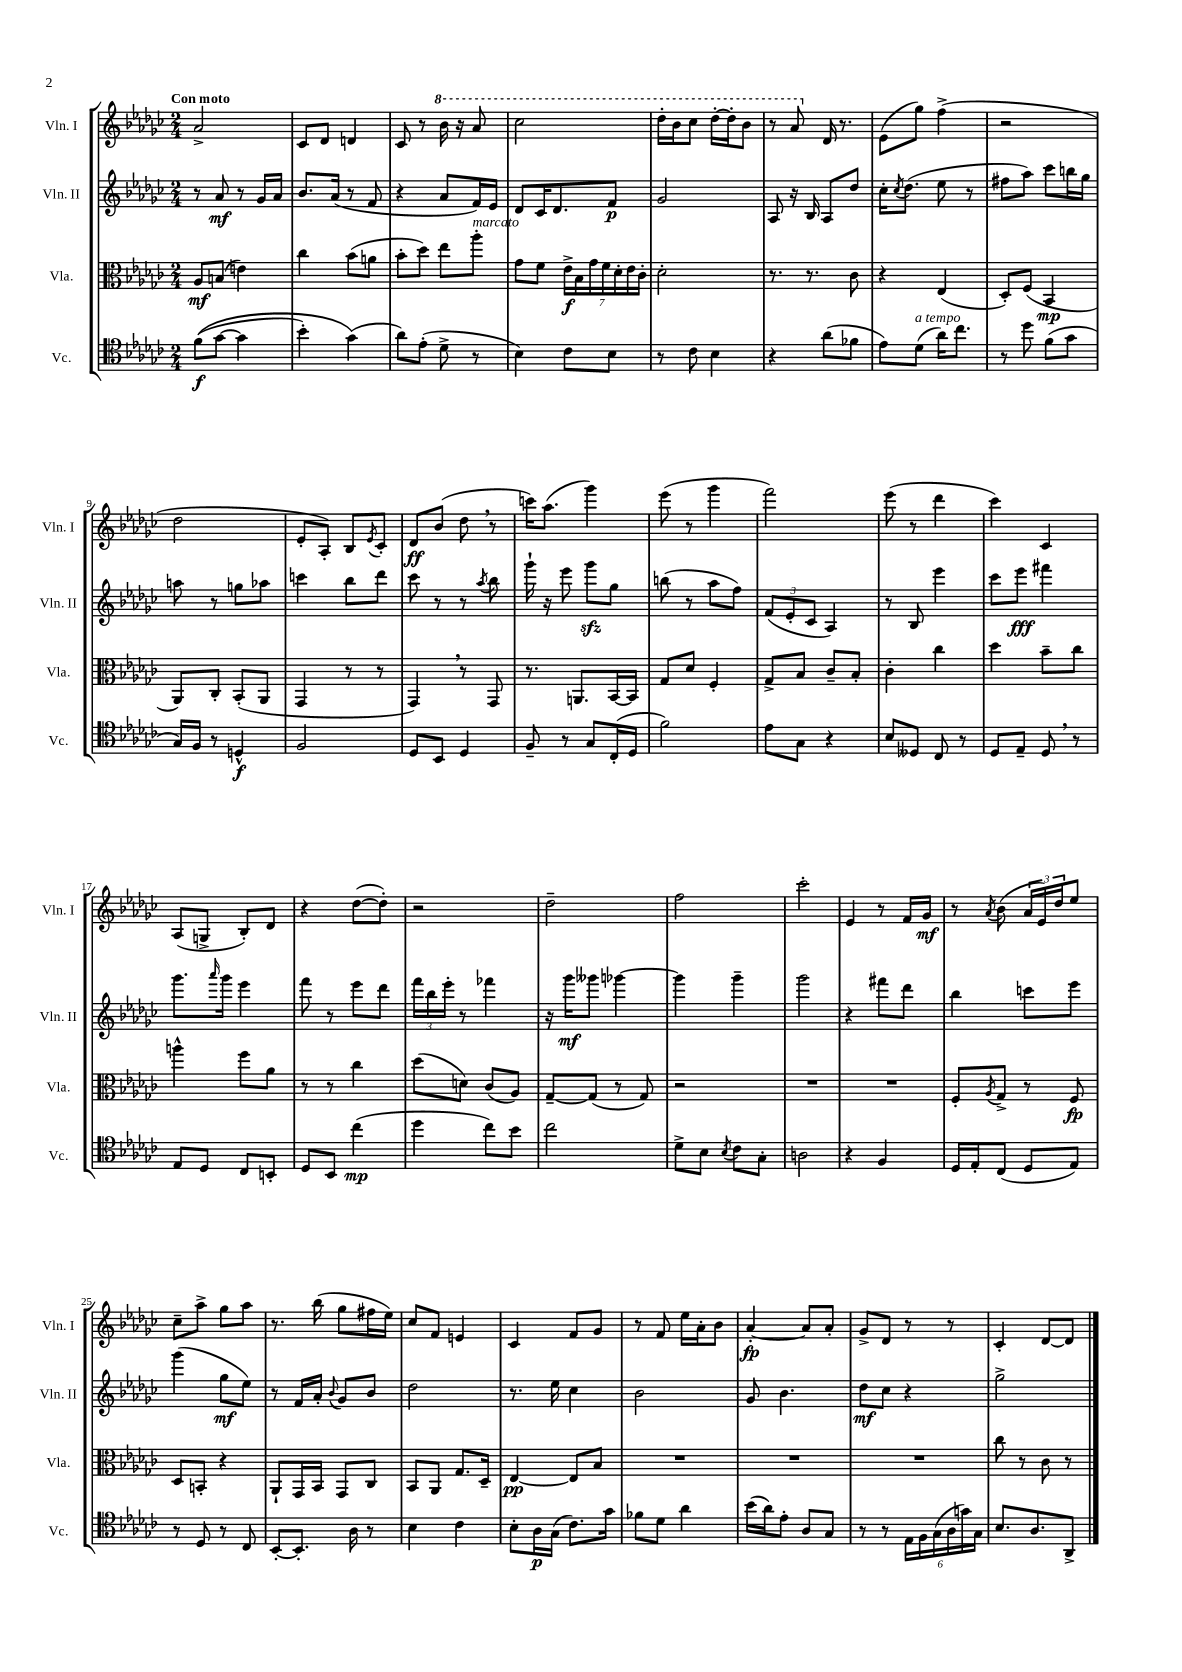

**kern	**kern	**kern	**kern
*staff4	*staff3	*staff2	*staff1
*clefC4	*clefC3	*clefG2	*clefG2
*k[b-e-a-d-g-c-]	*k[b-e-a-d-g-c-]	*k[b-e-a-d-g-c-]	*k[b-e-a-d-g-c-]
*M2/4	*M2/4	*M2/4	*M2/4
&((8f	8A-	8r	2a-^
[8g-	(8B	8a-	.
4g-]	4e)	8r	.
.	.	16g-	.
.	.	16a-	.
=	=	=	=
4b-')	4cc-	8.b-	8c-
.	.	.	8d-
.	.	(16a-	.
(4g-&)	(8b-	8r	4d
.	8a	8f	.
=	=	=	=
8a-)	8b-'	4r	8c-
(8e-'	8dd-)	.	8r
8d-^	8ee-	8a-	16bb-
.	.	.	16r
8r	8aa-'	16f)	8aa-
.	.	16e-	.
=	=	=	=
4B-)	8g-	8d-	2ccc-
.	8f	16c-	.
.	.	8.d-	.
8c-	28e-^	.	.
.	28B-	.	.
.	28g-	.	.
.	28f	.	.
8B-	.	8f	.
.	28d-'	.	.
.	28e-	.	.
.	28c-'	.	.
=	=	=	=
8r	2d-'	2g-	16ddd-'
.	.	.	16bb-
8c-	.	.	8ccc-
4B-	.	.	[16ddd-'
.	.	.	16ddd-']
.	.	.	8bb-
=	=	=	=
4r	8.r	8A-	8r
.	.	16r	8aa-
.	8.r	16B-	.
(8a-	.	8A-	16d-
.	.	.	8.r
8f-	8c-	8dd-	.
=	=	=	=
8e-)	4r	16cc-'	(8e-
.	.	8qcc-	.
.	.	(8.dd-	.
(8d-	.	.	8gg-)
16a-)	(4E-	8ee-	(4ff^
8.cc-	.	.	.
.	.	8r	.
=	=	=	=
8r	8D-')	8ff#	2r
8dd-	(8F	8aa-)	.
(8f	4BB-	8ccc-	.
8g-	.	16bb	.
.	.	16gg-	.
=	=	=	=
16G-)	8AA-)	8aa	2dd-
16F	.	.	.
8r	8C-'	8r	.
4D^^	(8BB-'	8gg	.
.	8AA-	8aa-	.
=	=	=	=
2F	4GG-	4ccc	8e-'
.	.	.	8A-')
.	8r	8bb-	8B-
.	.	.	8qe-
.	8r	8ddd-	8c-'
=	=	=	=
8D-	4GG-)	8ccc-	8d-
8BB-	.	8r	(8b-
4D-	8r	8r	8dd-
.	.	8qaa-	.
.	8GG-	8bb-	8r
=	=	=	=
8F~	8.r	16ggg-`	16ccc)
.	.	16r	(8.aa-
8r	.	8eee-	.
.	8.AA	.	.
8G-	.	8ggg-	4ggg-)
(16C-'	[16BB-	8gg-	.
16D-	16BB-]	.	.
=	=	=	=
2f)	8G-	(8bb	(8eee-
.	8d-	8r	8r
.	4F'	8aa-	4ggg-
.	.	8ff)	.
=	=	=	=
8e-	8G-^	(12f	2fff)
.	.	12e-'	.
8G-	8B-	.	.
.	.	12c-	.
4r	8c-~	4A-)	.
.	8B-'	.	.
=	=	=	=
8B-	4c-'	8r	(8eee-
8D--	.	8B-	8r
8C-	4cc-	4eee-	4ddd-
8r	.	.	.
=	=	=	=
8D-	4dd-	8ccc-	4ccc-)
8E-~	.	8eee-	.
8D-	8b-~	4fff#	4c-
8r	8cc-	.	.
=	=	=	=
8E-	4aa^^	8.ggg-	(8A-
8D-	.	.	8G^
.	.	16qqaaa-	.
.	.	16ggg-	.
8C-	8ff	4eee-	8B-')
8BB'	8a-	.	8d-
=	=	=	=
8D-	8r	8fff	4r
8BB-	8r	8r	.
(4cc-	4cc-	8eee-	([8dd-
.	.	8ddd-	8dd-'])
=	=	=	=
4dd-	(8dd-	24fff	2r
.	.	24bb-	.
.	.	24eee-'	.
.	8d)	8r	.
8cc-)	(8c-	4fff-	.
8b-	8A-)	.	.
=	=	=	=
2cc-	[8G-~	16r	2dd-~
.	.	16ggg-	.
.	(8G-]	8ggg--	.
.	8r	[4ggg-	.
.	8G-)	.	.
=	=	=	=
8d-^	2r	4ggg-]	2ff
8B-	.	.	.
8qB-	.	.	.
8c-	.	4ggg-~	.
8G-'	.	.	.
=	=	=	=
2A	2r	2ggg-	2ccc-'
=	=	=	=
4r	2r	4r	4e-
4F	.	8fff#	8r
.	.	8ddd-	16f
.	.	.	16g-
=	=	=	=
16D-	8F'	4bb-	8r
16E-'	.	.	.
.	8qA-	.	8qa-
(8C-	8G-^	.	(8b-
8D-	8r	8ccc	24a-
.	.	.	24e-)
.	.	.	24dd-
8E-)	8F	8eee-	8ee-
=	=	=	=
8r	8D-	(4ggg-	8cc-~
8D-	8BB'	.	8aa-^
8r	4r	8gg-	8gg-
8C-	.	8ee-)	8aa-
=	=	=	=
[8BB-'	8AA-`	8r	8.r
8.BB-']	16GG-	16f	.
.	16BB-	16a-'	(16bb-
.	.	8qqb-	.
.	8GG-	8g-	8gg-
16A-	.	.	.
8r	8C-	8b-	16ff#
.	.	.	16ee-)
=	=	=	=
4B-	8BB-	2dd-	8cc-
.	8AA-	.	8f
4c-	8.G-	.	4e
.	16D-~	.	.
=	=	=	=
8B-'	[4E-	8.r	4c-
16A-	.	.	.
(16G-	.	16ee-	.
8.c-)	8E-]	4cc-	8f
.	8B-	.	8g-
16g-	.	.	.
=	=	=	=
8f-	2r	2b-	8r
8d-	.	.	8f
4a-	.	.	16ee-
.	.	.	16a-'
.	.	.	8b-
=	=	=	=
(16b-	2r	8g-	[4a-'
16a-)	.	.	.
8e-'	.	4.b-	.
8A-	.	.	8a-]
8G-	.	.	8a-'
=	=	=	=
8r	2r	8dd-	8g-^
8r	.	8cc-	8d-
24E-	.	4r	8r
24F	.	.	.
(24G-	.	.	.
24A-	.	.	8r
24g)	.	.	.
24G-	.	.	.
=	=	=	=
8.B-	8cc-	2gg-^	4c-'
.	8r	.	.
8.A-	.	.	.
.	8c-	.	[8d-
8AA-^	8r	.	8d-]
==	==	==	==
*-	*-	*-	*-
